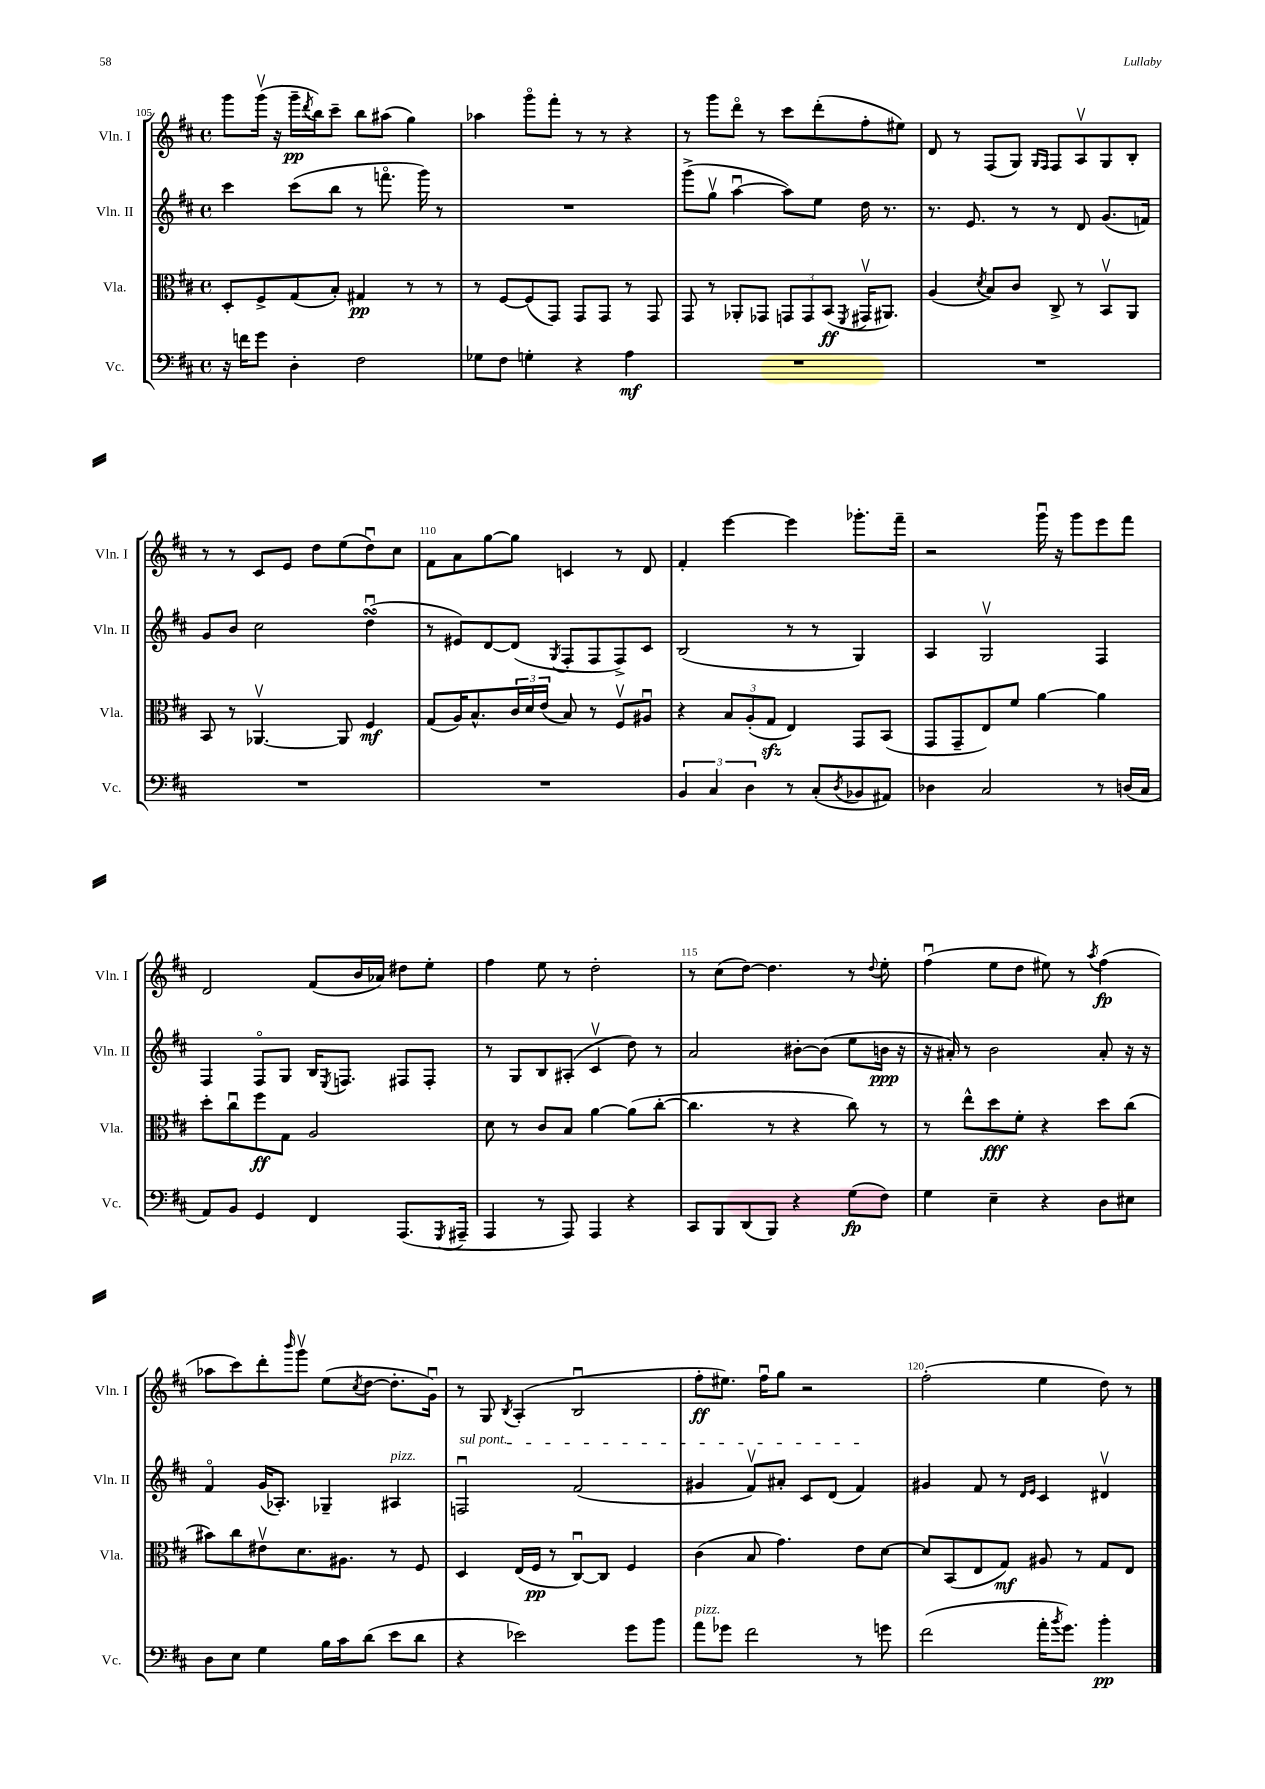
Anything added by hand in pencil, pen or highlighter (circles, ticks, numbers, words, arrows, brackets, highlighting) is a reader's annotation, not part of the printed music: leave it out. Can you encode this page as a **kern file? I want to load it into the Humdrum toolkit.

**kern	**dynam	**kern	**dynam	**kern	**dynam	**kern	**dynam
*part4	*part4	*part3	*part3	*part2	*part2	*part1	*part1
*staff4	*staff4	*staff3	*staff3	*staff2	*staff2	*staff1	*staff1
*I"Vc.	*	*I"Vla.	*	*I"Vln. II	*	*I"Vln. I	*
*I'Vc.	*	*I'Vla.	*	*I'Vln. II	*	*I'Vln. I	*
*clefF4	*	*clefC3	*	*clefG2	*	*clefG2	*
*k[f#c#]	*	*k[f#c#]	*	*k[f#c#]	*	*k[f#c#]	*
*M4/4	*	*M4/4	*	*M4/4	*	*M4/4	*
*met(c)	*	*met(c)	*	*met(c)	*	*met(c)	*
=105	=105	=105	=105	=105	=105	=105	=105
16r	.	8D'/L	.	4ccc#\	.	8ggg\L	.
16fn\KL	.	.	.	.	.	.	.
8g\J	.	8F#^/	.	.	.	(16gggv\Jk	.
.	.	.	.	.	.	16r	.
4D'\	.	(8G/	.	(8ccc#\L	.	16ggg~\LL	pp
.	.	.	.	.	.	8qddd/	.
.	.	.	.	.	.	16bb\J)	.
.	.	8B'/J)	.	8bb\J	.	8ccc#~\J	.
2F#\	.	4G#X/	pp	8r	.	8bb\L	.
.	.	.	.	8.fffn\	.	(8aa#X\J	.
.	.	8r	.	.	.	4gg\)	.
.	.	.	.	16ggg\)	.	.	.
.	.	8r	.	8r	.	.	.
=106	=106	=106	=106	=106	=106	=106	=106
8G-X\L	.	8r	.	1r	.	4aa-X\	.
8F#\J	.	[8F#/L	.	.	.	.	.
4Gn'\	.	(8F#/]	.	.	.	8ggg\L	.
.	.	8GG/J)	.	.	.	8fff#'\J	.
4r	.	8GG/L	.	.	.	8r	.
.	.	8GG/J	.	.	.	8r	.
4A\	mf	8r	.	.	.	4r	.
.	.	8GG/	.	.	.	.	.
=107	=107	=107	=107	=107	=107	=107	=107
1r	.	8GG/	.	(8ggg^\L	.	8r	.
.	.	8r	.	8ggv\J	.	8ggg\L	.
.	.	8AA-X'/L	.	[4aau\	.	8ddd\J	.
.	.	8GG-X/J	.	.	.	8r	.
.	.	12GGn/L	.	8aa\L])	.	8ccc#\L	.
.	.	12GG/	.	.	.	.	.
.	.	.	.	8ee\J	.	(8ddd'\	.
.	.	(12BB/J	ff	.	.	.	.
.	.	8qFF#/	.	.	.	.	.
.	.	16GG#Xv/KL	.	16dd\	.	8ff#'\	.
.	.	8.AA#X/J)	.	8.r	.	.	.
.	.	.	.	.	.	8ee#X\J)	.
=108	=108	=108	=108	=108	=108	=108	=108
1r	.	(4A/	.	8.r	.	8d/	.
.	.	.	.	.	.	8r	.
.	.	.	.	8.e/	.	.	.
.	.	8qd/	.	.	.	.	.
.	.	8B/L)	.	.	.	(8F#/L	.
.	.	8c#/J	.	8r	.	8G/J)	.
.	.	.	.	.	.	16qqG/LL	.
.	.	.	.	.	.	16qqF#/JJ	.
.	.	8C#^/	.	8r	.	8F#/L	.
.	.	8r	.	8d/	.	8Av/	.
.	.	8BBv/L	.	(8.g/L	.	8G/	.
.	.	8AA/J	.	.	.	8B'/J	.
.	.	.	.	16fn/Jk)	.	.	.
!!LO:LB:g=z
=109	=109	=109	=109	=109	=109	=109	=109
1r	.	8BB/	.	8g/L	.	8r	.
.	.	8r	.	8b/J	.	8r	.
.	.	[4.AA-Xv/	.	2cc#\	.	8c#/L	.
.	.	.	.	.	.	8e/J	.
.	.	.	.	.	.	8dd\L	.
.	.	8AA-/]	.	.	.	(8ee\	.
.	.	4F#/	mf	(4ddsSSsu\	.	8ddu\)	.
.	.	.	.	.	.	8cc#\J	.
=110	=110	=110	=110	=110	=110	=110	=110
1r	.	(8G/L	.	8r	.	8f#\L	.
.	.	16A/K)	.	8e#X/L)	.	8a\	.
.	.	8.B^^/	.	.	.	.	.
.	.	.	.	[8d/	.	[8gg\	.
.	.	24c#/L	.	(8d/J]	.	8gg\J]	.
.	.	24d/	.	.	.	.	.
.	.	(24e/JJ	.	.	.	.	.
.	.	.	.	8qG/	.	.	.
.	.	8B/)	.	8F#'/L	.	4cn/	.
.	.	8r	.	8F#/	.	.	.
.	.	8F#v/L	.	8F#^/)	.	8r	.
.	.	8A#Xu/J	.	8c#/J	.	8d/	.
=111	=111	=111	=111	=111	=111	=111	=111
6BB/	.	4r	.	(2B/	.	4f#'/	.
6C#/	.	.	.	.	.	.	.
.	.	12B/L	.	.	.	[4eee\	.
6D\	.	(12A'/	.	.	.	.	.
.	.	12Gzz/J	.	.	.	.	.
8r	.	4E/)	.	8r	.	4eee\]	.
(8C#'/L	.	.	.	8r	.	.	.
8qD/	.	.	.	.	.	.	.
8BB-X/	.	8GG/L	.	4G/)	.	8.ggg-X'\L	.
8AA#X/J)	.	(8BB/J	.	.	.	.	.
.	.	.	.	.	.	16fff#~\Jk	.
=112	=112	=112	=112	=112	=112	=112	=112
4D-X\	.	8GG/L	.	4A/	.	2r	.
.	.	8GG~/	.	.	.	.	.
2C#/	.	8E/)	.	2Gv/	.	.	.
.	.	8f#/J	.	.	.	.	.
.	.	[4a\	.	.	.	16gggu\	.
.	.	.	.	.	.	16r	.
.	.	.	.	.	.	8ggg\L	.
8r	.	4a\]	.	4F#/	.	8eee\	.
(16Dn/LL	.	.	.	.	.	8fff#\J	.
16C#/JJ	.	.	.	.	.	.	.
!!LO:LB:g=z
=113	=113	=113	=113	=113	=113	=113	=113
8AA/L)	.	8dd'\L	.	4F#/	.	2d/	.
8BB/J	.	8cc#u\	.	.	.	.	.
4GG/	.	8ff#\	ff	8F#/L	.	.	.
.	.	8G\J	.	8G/J	.	.	.
4FF#/	.	2A/	.	16B/KL	.	(8f#/L	.
.	.	.	.	8qE/	.	.	.
.	.	.	.	8.Fn/J	.	.	.
.	.	.	.	.	.	16b/L	.
.	.	.	.	.	.	16a-X/JJ)	.
(8.AAA/L	.	.	.	8F#X/L	.	8dd#X\L	.
.	.	.	.	8F#'/J	.	8ee'\J	.
8qGGG/	.	.	.	.	.	.	.
16AAA#X~/Jk	.	.	.	.	.	.	.
=114	=114	=114	=114	=114	=114	=114	=114
4AAA/	.	8d\	.	8r	.	4ff#\	.
.	.	8r	.	8G/L	.	.	.
8r	.	8c#/L	.	8B/	.	8ee\	.
8AAA/)	.	8B/J	.	(8A#X'/J	.	8r	.
4AAA/	.	[4a\	.	4c#v/	.	2dd'\	.
4r	.	(8a\L]	.	8dd\)	.	.	.
.	.	[8cc#'\J	.	8r	.	.	.
=115	=115	=115	=115	=115	=115	=115	=115
8CC#/L	.	4.cc#\]	.	2a/	.	8r	.
8BBB/	.	.	.	.	.	(8cc#\L	.
(8DD/	.	.	.	.	.	[8dd\J)	.
8BBB/J)	.	8r	.	.	.	4.dd\]	.
4r	.	4r	.	[8b#X'\L	.	.	.
.	.	.	.	(8b#\J]	.	.	.
(8G\L	fp	8cc#\)	.	8ee\L	.	8r	.
.	.	.	.	.	.	8qqdd/	.
8F#\J)	.	8r	.	16bn\Jk	ppp	8ee'\	.
.	.	.	.	16r	.	.	.
=116	=116	=116	=116	=116	=116	=116	=116
4G\	.	8r	.	16r	.	(4ff#u\	.
.	.	.	.	16a#X'/)	.	.	.
.	.	8ee^^\L	.	8r	.	.	.
4E~\	.	8dd\	fff	2b\	.	8ee\L	.
.	.	8f#'\J	.	.	.	8dd\J	.
4r	.	4r	.	.	.	8ee#X\)	.
.	.	.	.	.	.	8r	.
.	.	.	.	.	.	8qaa/	.
8D\L	.	8dd\L	.	8a#'/	.	(4ff#\	fp
8E#X\J	.	(8cc#\J	.	16r	.	.	.
.	.	.	.	16r	.	.	.
!!LO:LB:g=z
=117	=117	=117	=117	=117	=117	=117	=117
8D\L	.	8b#X\L)	.	4f#/	.	8aa-X\L	.
8E\J	.	8cc#\	.	.	.	8ccc#\)	.
4G\	.	8e#Xv\	.	(16g/KL	.	8ddd'\	.
.	.	.	.	8.A-X'/J)	.	.	.
.	.	.	.	.	.	16qqbbb/	.
.	.	8.d\	.	.	.	8gggv\J	.
16B\LL	.	.	.	4G-X~/	.	(8ee\L	.
16c#\J	.	8.A#X\J	.	.	.	.	.
.	.	.	.	.	.	8qcc#/	.
(8d\J	.	.	.	.	.	[8dd\J	.
!	!	!	!	!LO:TX:a:i:t=pizz.	!	!	!
8e\L	.	8r	.	4A#X/	.	8.dd'\L]	.
8d\J	.	8F#/	.	.	.	.	.
.	.	.	.	.	.	16gu\Jk)	.
=118	=118	=118	=118	=118	=118	=118	=118
!	!	!	!	!LO:TX:a:i:t=sul pont.	!	!	!
4r	.	4D/	.	2Fnu/	.	8r	.
.	.	.	.	.	.	8G/	.
.	.	.	.	.	.	8qB/	.
2e-X\)	.	(16E/LL	.	.	.	(4A'/	.
.	.	16F#/JJ	pp	.	.	.	.
.	.	8r	.	.	.	.	.
.	.	[8C#u/L)	.	(2f#/	.	2Bu/	.
.	.	8C#/J]	.	.	.	.	.
8g\L	.	4F#/	.	.	.	.	.
8b\J	.	.	.	.	.	.	.
=119	=119	=119	=119	=119	=119	=119	=119
!LO:TX:a:i:t=pizz.	!	!	!	!	!	!	!
8a\L	.	(4c#\	.	4g#X/	.	8ff#'\L	ff
8g-X\J	.	.	.	.	.	8.ee#X\J)	.
2f#\	.	8B/	.	8f#v/L)	.	.	.
.	.	.	.	.	.	16ff#u\KL	.
.	.	4.g\)	.	8a#X'/J	.	8gg\J	.
.	.	.	.	8c#/L	.	2r	.
.	.	.	.	(8d/J	.	.	.
8r	.	8e\L	.	4f#/)	.	.	.
8gn\	.	[8d\J	.	.	.	.	.
=120	=120	=120	=120	=120	=120	=120	=120
(2f#\	.	8d/L]	.	4g#X/	.	(2ff#'\	.
.	.	(8BB/	.	.	.	.	.
.	.	8E/	.	8f#/	.	.	.
.	.	8G/J)	mf	8r	.	.	.
.	.	.	.	16qqd/LL	.	.	.
.	.	.	.	16qqe/JJ	.	.	.
16a'\KL	.	8A#X/	.	4c#/	.	4ee\	.
8qb/	.	.	.	.	.	.	.
8.g\J)	.	.	.	.	.	.	.
.	.	8r	.	.	.	.	.
4b'\	pp	8G/L	.	4d#Xv/	.	8dd\)	.
.	.	8E/J	.	.	.	8r	.
==	==	==	==	==	==	==	==
*-	*-	*-	*-	*-	*-	*-	*-
